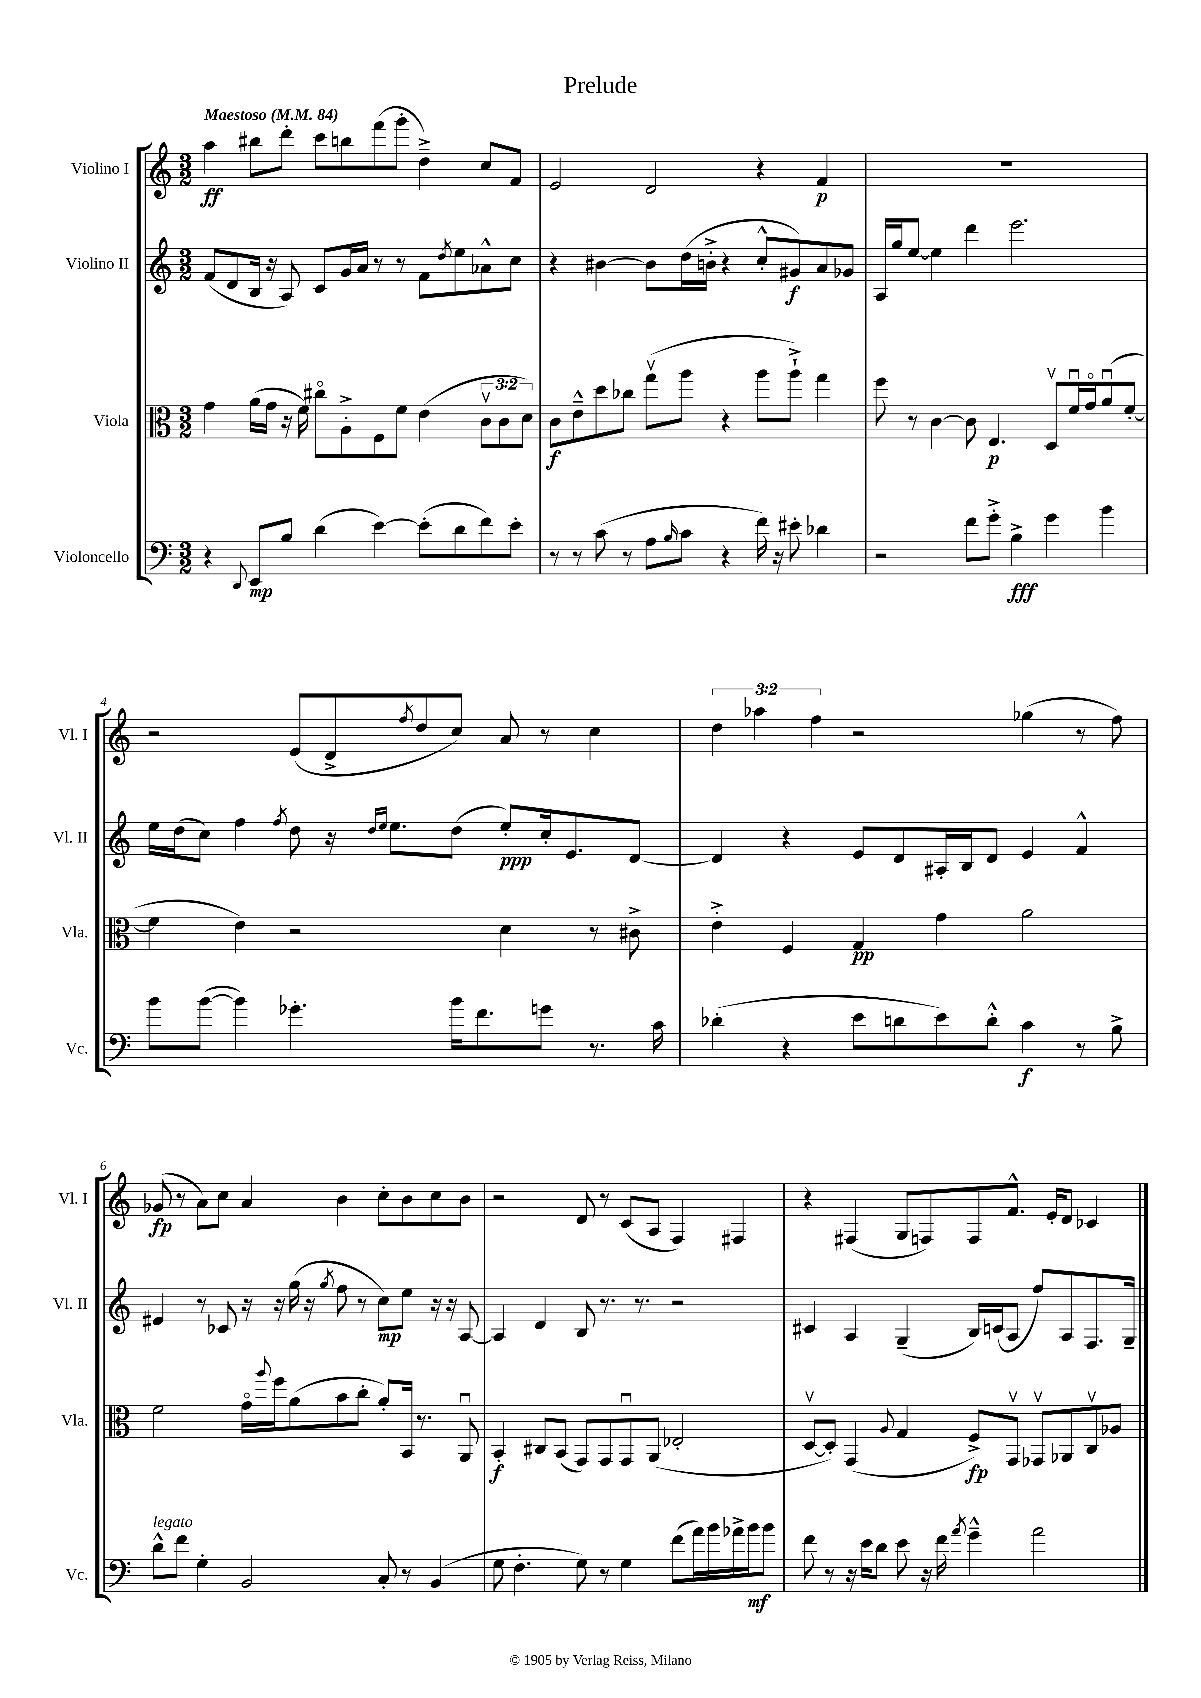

**kern	**dynam	**kern	**dynam	**kern	**dynam	**kern	**dynam
*part4	*part4	*part3	*part3	*part2	*part2	*part1	*part1
*staff4	*staff4	*staff3	*staff3	*staff2	*staff2	*staff1	*staff1
*I"Violoncello	*	*I"Viola	*	*I"Violino II	*	*I"Violino I	*
*I'Vc.	*	*I'Vla.	*	*I'Vl. II	*	*I'Vl. I	*
*clefF4	*	*clefC3	*	*clefG2	*	*clefG2	*
*k[]	*	*k[]	*	*k[]	*	*k[]	*
*M3/2	*	*M3/2	*	*M3/2	*	*M3/2	*
*MM84	*	*MM84	*	*MM84	*	*MM84	*
=1	=1	=1	=1	=1	=1	=1	=1
!	!	!	!	!	!	!LO:TX:a:B:t=Maestoso	!
4r	.	4g\	.	(8f/L	.	4aa\	ff
.	.	.	.	8d/	.	.	.
8qqDD/	.	.	.	.	.	.	.
8EE/L	mp	(16a\LL	.	16B/Jk	.	8bb#X\L	.
.	.	16g\JJ	.	16r	.	.	.
8B/J	.	16r	.	8A/)	.	8ddd'\J	.
.	.	16f\)	.	.	.	.	.
(4d\	.	8cc#X\L	.	8c/L	.	8ccc\L	.
.	.	8A'^\	.	16g/L	.	8bbn\	.
.	.	.	.	16a/JJ	.	.	.
[4e\)	.	8F\	.	8r	.	(8fff\	.
.	.	8f\J	.	8r	.	8ggg'\J	.
(8e'\L]	.	(4e\	.	8f\L	.	4dd~^\)	.
.	.	.	.	8qdd/	.	.	.
8d\	.	.	.	8ee\	.	.	.
8f\)	.	12cv\L	.	8a-X^^\	.	8cc/L	.
.	.	12c\	.	.	.	.	.
8e'\J	.	.	.	8cc\J	.	8f/J	.
.	.	12d\J)	.	.	.	.	.
=2	=2	=2	=2	=2	=2	=2	=2
8r	.	8c\L	f	4r	.	2e/	.
8r	.	8e~^^\	.	.	.	.	.
(8c\	.	8dd\	.	[4b#X\	.	.	.
8r	.	8cc-X\J	.	.	.	.	.
8A\L	.	(8ggv\L	.	8b#\L]	.	2d/	.
16qqB/	.	.	.	.	.	.	.
8c\J	.	8aa\J	.	(16dd\L	.	.	.
.	.	.	.	16bn'^\JJ	.	.	.
4r	.	4r	.	4r	.	.	.
16f\)	.	8aa\L	.	8cc'^^/L	.	4r	.
16r	.	.	.	.	.	.	.
8e#X'\	.	8aa`^\J)	.	8g#X/)	f	.	.
4d-X\	.	4gg\	.	8a/	.	4f/	p
.	.	.	.	8g-X/J	.	.	.
=3	=3	=3	=3	=3	=3	=3	=3
2r	.	8ff\	.	16A/LL	.	1.r	.
.	.	.	.	16gg/J	.	.	.
.	.	8r	.	[8ee/J	.	.	.
.	.	[4c\	.	4ee\]	.	.	.
8f\L	.	8c\]	.	4ddd\	.	.	.
8g'^\J	.	4.E/	p	.	.	.	.
4B^\	fff	.	.	2.eee\	.	.	.
4g\	.	8Dv/L	.	.	.	.	.
.	.	16fu/L	.	.	.	.	.
.	.	16g/J	.	.	.	.	.
4b\	.	(8au/	.	.	.	.	.
.	.	[8f'/J	.	.	.	.	.
!!LO:LB:g=z
=4	=4	=4	=4	=4	=4	=4	=4
8b\L	.	4f\]	.	16ee\LL	.	2r	.
.	.	.	.	(16dd\J	.	.	.
([8b\J	.	.	.	8cc\J)	.	.	.
4b\])	.	4e\)	.	4ff\	.	.	.
.	.	.	.	8qff/	.	.	.
4.g-X'\	.	2r	.	8dd\	.	(8e/L	.
.	.	.	.	16r	.	8d^/	.
.	.	.	.	16qqdd/LL	.	.	.
.	.	.	.	16qqee/JJ	.	.	.
.	.	.	.	8.ee\L	.	.	.
.	.	.	.	.	.	8qff/	.
.	.	.	.	.	.	8dd/	.
16b\KL	.	.	.	(8dd\J	.	8cc/J)	.
8.f\	.	.	.	.	.	.	.
.	.	4d\	.	8ee'/L)	ppp	8a/	.
8gn\J	.	.	.	16cc'/k	.	8r	.
.	.	.	.	8.e/	.	.	.
8.r	.	8r	.	.	.	4cc\	.
.	.	8c#X^\	.	[8d/J	.	.	.
16c\	.	.	.	.	.	.	.
=5	=5	=5	=5	=5	=5	=5	=5
(4d-X'\	.	4e'^\	.	4d/]	.	6dd\	.
.	.	.	.	.	.	6aa-X\	.
4r	.	4F/	.	4r	.	.	.
.	.	.	.	.	.	6ff\	.
8e\L	.	4G/	pp	8e/L	.	2r	.
8dn\	.	.	.	8d/	.	.	.
8e\)	.	4g\	.	16A#X'/L	.	.	.
.	.	.	.	16B/J	.	.	.
8d'^^\J	.	.	.	8d/J	.	.	.
4c\	f	2a\	.	4e/	.	(4gg-X\	.
8r	.	.	.	4f^^/	.	8r	.
8B^\	.	.	.	.	.	8ff\)	.
!!LO:LB:g=z
=6	=6	=6	=6	=6	=6	=6	=6
!LO:TX:a:i:t=legato	!	!	!	!	!	!	!
8d^^\L	.	2f\	.	4e#X/	.	(8g-X/	fp
8f\J	.	.	.	.	.	8r	.
4G'\	.	.	.	8r	.	8a\L)	.
.	.	.	.	8c-X/	.	8cc\J	.
2BB/	.	16g\LL	.	16r	.	4a/	.
.	.	8qqaa/	.	.	.	.	.
.	.	16ff\J	.	16r	.	.	.
.	.	(8a\	.	(16gg\	.	.	.
.	.	.	.	16r	.	.	.
.	.	.	.	8qgg/	.	.	.
.	.	8b\	.	8ff\	.	4b\	.
.	.	8cc'\J	.	8r	.	.	.
8C'/	.	8a'/L)	.	8cc\L)	mp	8cc'\L	.
8r	.	16BB/Jk	.	8ee\J	.	8b\	.
.	.	8.r	.	.	.	.	.
(4BB/	.	.	.	16r	.	8cc\	.
.	.	.	.	16r	.	.	.
.	.	8AAu/	.	[8A/	.	8b\J	.
=7	=7	=7	=7	=7	=7	=7	=7
8G\	.	4BB'/	f	4A/]	.	2r	.
4.F'\	.	.	.	.	.	.	.
.	.	8C#X/L	.	4d/	.	.	.
.	.	(8BB/J	.	.	.	.	.
8G\)	.	8GG/L)	.	8B/	.	8d/	.
8r	.	8GG/	.	8.r	.	8r	.
4G\	.	8GGu/	.	.	.	(8c/L	.
.	.	.	.	8.r	.	.	.
.	.	(8AA/J	.	.	.	8A/J	.
(8f\L	.	2E-X'/	.	2r	.	4F/)	.
16a\L)	.	.	.	.	.	.	.
16b\	.	.	.	.	.	.	.
16a-X^\	.	.	.	.	.	4F#X/	.
16b\J	mf	.	.	.	.	.	.
8b\J	.	.	.	.	.	.	.
=8	=8	=8	=8	=8	=8	=8	=8
8f\	.	[8Dv/L	.	4c#X/	.	4r	.
8r	.	8D'/J])	.	.	.	.	.
16r	.	(4GG/	.	4A/	.	(4F#X/	.
16e\KL	.	.	.	.	.	.	.
8d\J	.	.	.	.	.	.	.
.	.	8qqA/	.	.	.	.	.
8e\	.	4G/	.	(4G~/	.	8G/L	.
16r	.	.	.	.	.	8Fn/)	.
16f\	.	.	.	.	.	.	.
8qa/	.	.	.	.	.	.	.
4g~^^\	.	8F^/L)	fp	16B/LL)	.	8F/	.
.	.	.	.	(16cn/J	.	.	.
.	.	8GGv/J	.	8A/J	.	8.f^^/J	.
2a\	.	8GG-Xv/L	.	8ff/L)	.	.	.
.	.	.	.	.	.	16e'/KL	.
.	.	8AA-X/	.	8A/	.	8d/J	.
.	.	8Cv/	.	8.F/	.	4c-X/	.
.	.	8A-X/J	.	.	.	.	.
.	.	.	.	16G~/Jk	.	.	.
==	==	==	==	==	==	==	==
*-	*-	*-	*-	*-	*-	*-	*-
